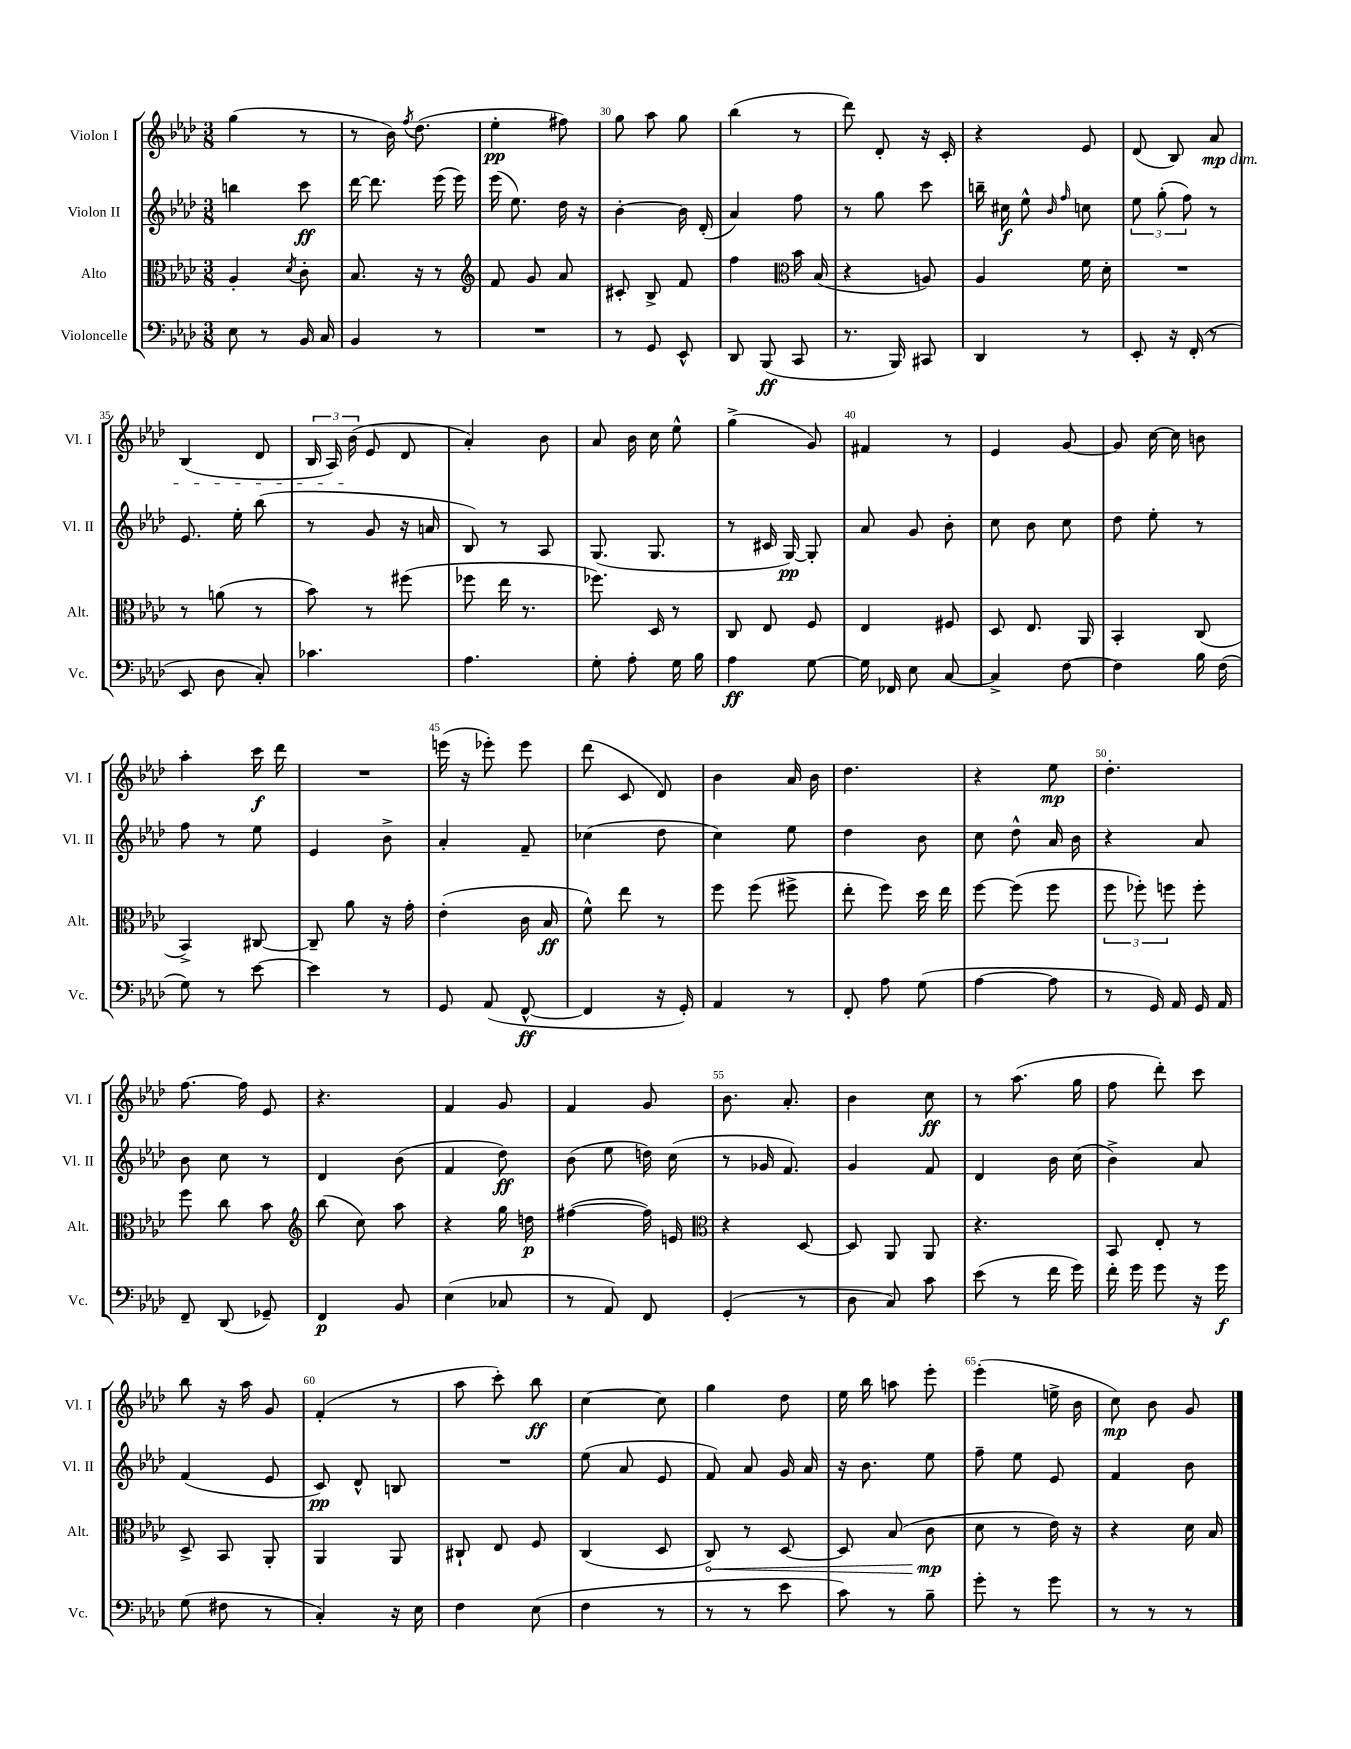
<<
\new StaffGroup <<
\new Staff = "s0" \with { instrumentName = "Violon I" shortInstrumentName = "Vl. I" } {
    \clef treble \key aes \major \numericTimeSignature \time 3/8
    \autoBeamOff g''4( r8 |
    r8 bes'16) \acciaccatura { f''8 } des''8.( |
    ees''4-.\pp fis''8) |
    g''8 aes''8 g''8 |
    bes''4( r8 |
    des'''8) des'8-. r16 c'16-. |
    r4 ees'8 |
    des'8( bes8) aes'8\mp\dim |
    bes4( des'8 |
    \tuplet 3/2 { bes16 aes16) bes'16\!( } ees'8 des'8 |
    aes'4-.) bes'8 |
    aes'8 bes'16 c''16 ees''8-^ |
    g''4->( g'8) |
    fis'4 r8 |
    ees'4 g'8~ |
    g'8 c''16~ c''16 b'8 |
    aes''4-. c'''16\f des'''16 |
    R4. |
    e'''16( r16 ees'''8-.) ees'''8 |
    des'''8( c'8 des'8) |
    bes'4 aes'16 bes'16 |
    des''4. |
    r4 ees''8\mp |
    des''4.-. |
    f''8.~ f''16 ees'8 |
    r4. |
    f'4 g'8 |
    f'4 g'8 |
    bes'8. aes'8.-. |
    bes'4 c''8\ff |
    r8 aes''8.( g''16 |
    f''8 des'''8-.) c'''8 |
    bes''8 r16 aes''16 g'8 |
    f'4-.( r8 |
    aes''8 c'''8-.) bes''8\ff |
    c''4~ c''8 |
    g''4 des''8 |
    ees''16 bes''16 a''8 ees'''8-. |
    ees'''4-.( e''16-> bes'16 |
    c''8\mp) bes'8 g'8 \bar "|." |
}
\new Staff = "s1" \with { instrumentName = "Violon II" shortInstrumentName = "Vl. II" } {
    \clef treble \key aes \major \numericTimeSignature \time 3/8
    \autoBeamOff b''4 c'''8\ff |
    des'''16~ des'''8. ees'''16( ees'''16) |
    ees'''16( ees''8.) des''16 r16 |
    bes'4~-. bes'16 des'16-.( |
    aes'4) f''8 |
    r8 g''8 c'''8 |
    b''16-- cis''16\f ees''8-^ \grace { bes'16 f''16 } c''8 |
    \tuplet 3/2 { ees''8 g''8-.( f''8) } r8 |
    ees'8. ees''16-. bes''8( |
    r8 g'8 r16 a'16 |
    bes8) r8 aes8 |
    g8.( g8. |
    r8 cis'16 g16~\pp) g8-. |
    aes'8 g'8 bes'8-. |
    c''8 bes'8 c''8 |
    des''8 ees''8-. r8 |
    f''8 r8 ees''8 |
    ees'4 bes'8-> |
    aes'4-. f'8-- |
    ces''4( des''8 |
    c''4) ees''8 |
    des''4 bes'8 |
    c''8 des''8-^ aes'16 bes'16 |
    r4 aes'8 |
    bes'8 c''8 r8 |
    des'4 bes'8( |
    f'4 des''8\ff) |
    bes'8( ees''8 d''16) c''16( |
    r8 ges'16 f'8.) |
    g'4 f'8 |
    des'4 bes'16 c''16( |
    bes'4->) aes'8 |
    f'4( ees'8 |
    c'8\pp) des'8-^ b8 |
    R4. |
    ees''8( aes'8 ees'8 |
    f'8) aes'8 g'16 aes'16 |
    r16 bes'8. ees''8 |
    f''8-- ees''8 ees'8 |
    f'4 bes'8 \bar "|." |
}
\new Staff = "s2" \with { instrumentName = "Alto" shortInstrumentName = "Alt." } {
    \clef alto \key aes \major \numericTimeSignature \time 3/8
    \autoBeamOff aes4-. \acciaccatura { des'8 } c'8-. |
    bes8. r16 r8 |
    \clef treble f'8 g'8 aes'8 |
    cis'8-. bes8-> f'8 |
    f''4 \clef alto bes'16 bes16( |
    r4 a8) |
    aes4 f'16 des'16-. |
    R4. |
    r8 a'8( r8 |
    bes'8) r8 fis''8( |
    fes''8 ees''16 r8. |
    fes''8.) des16 r8 |
    c8 ees8 f8 |
    ees4 fis8 |
    des8 ees8. aes,16 |
    bes,4-. c8( |
    bes,4->) cis8~ |
    cis8-- aes'8 r16 g'16-. |
    ees'4-.( c'16 bes16\ff |
    f'8-^) ees''8 r8 |
    f''8 f''8( fis''8-> |
    ees''8-. f''8) des''16 ees''16 |
    f''8~ f''8( f''8 |
    \tuplet 3/2 { f''8 fes''8-.) f''8 } f''8-. |
    f''8 c''8 bes'8 |
    \clef treble bes''8( c''8) aes''8 |
    r4 g''16 d''16\p |
    fis''4~( fis''16) e'16 |
    \clef alto r4 des8~ |
    des8 aes,8 aes,8 |
    r4. |
    bes,8 ees8-. r8 |
    des8-> bes,8 aes,8-. |
    aes,4 aes,8 |
    cis8-! ees8 f8 |
    c4( des8 |
    \once \override Hairpin.circled-tip = ##t c8\<) r8 des8~ |
    des8 bes8( c'8\mp\! |
    des'8 r8 ees'16) r16 |
    r4 des'16 bes16 \bar "|." |
}
\new Staff = "s3" \with { instrumentName = "Violoncelle" shortInstrumentName = "Vc." } {
    \clef bass \key aes \major \numericTimeSignature \time 3/8
    \autoBeamOff ees8 r8 bes,16 c16 |
    bes,4 r8 |
    R4. |
    r8 g,8 ees,8-^ |
    des,8 bes,,8\ff( c,8 |
    r8. bes,,16) cis,8 |
    des,4 r8 |
    ees,8-. r16 f,16-.( r8 |
    ees,8 des8 c8-.) |
    ces'4. |
    aes4. |
    g8-. aes8-. g16 bes16 |
    aes4\ff g8~ |
    g16 fes,16 ees8 c8~ |
    c4-> f8~ |
    f4 bes16 f16( |
    g8) r8 ees'8~ |
    ees'4 r8 |
    g,8 aes,8( f,8~-^\ff |
    f,4 r16 g,16-.) |
    aes,4 r8 |
    f,8-. aes8 g8( |
    aes4~ aes8 |
    r8 g,16) aes,16 g,16 aes,16 |
    f,8-- des,8( ges,8--) |
    f,4\p bes,8 |
    ees4( ces8 |
    r8 aes,8) f,8 |
    g,4-.( r8 |
    des8 c8) c'8 |
    ees'8( r8 f'16 g'16) |
    f'16-. g'16 g'8 r16 g'16\f |
    g8( fis8 r8 |
    c4-.) r16 ees16 |
    f4 ees8( |
    f4 r8 |
    r8 r8 ees'8 |
    c'8) r8 bes8-- |
    g'8-. r8 g'8 |
    r8 r8 r8 \bar "|." |
}
>>
>>
\layout { \context { \Score currentBarNumber = #27 \override BarNumber.break-visibility = ##(#f #t #t) barNumberVisibility = #(every-nth-bar-number-visible 5) } }
